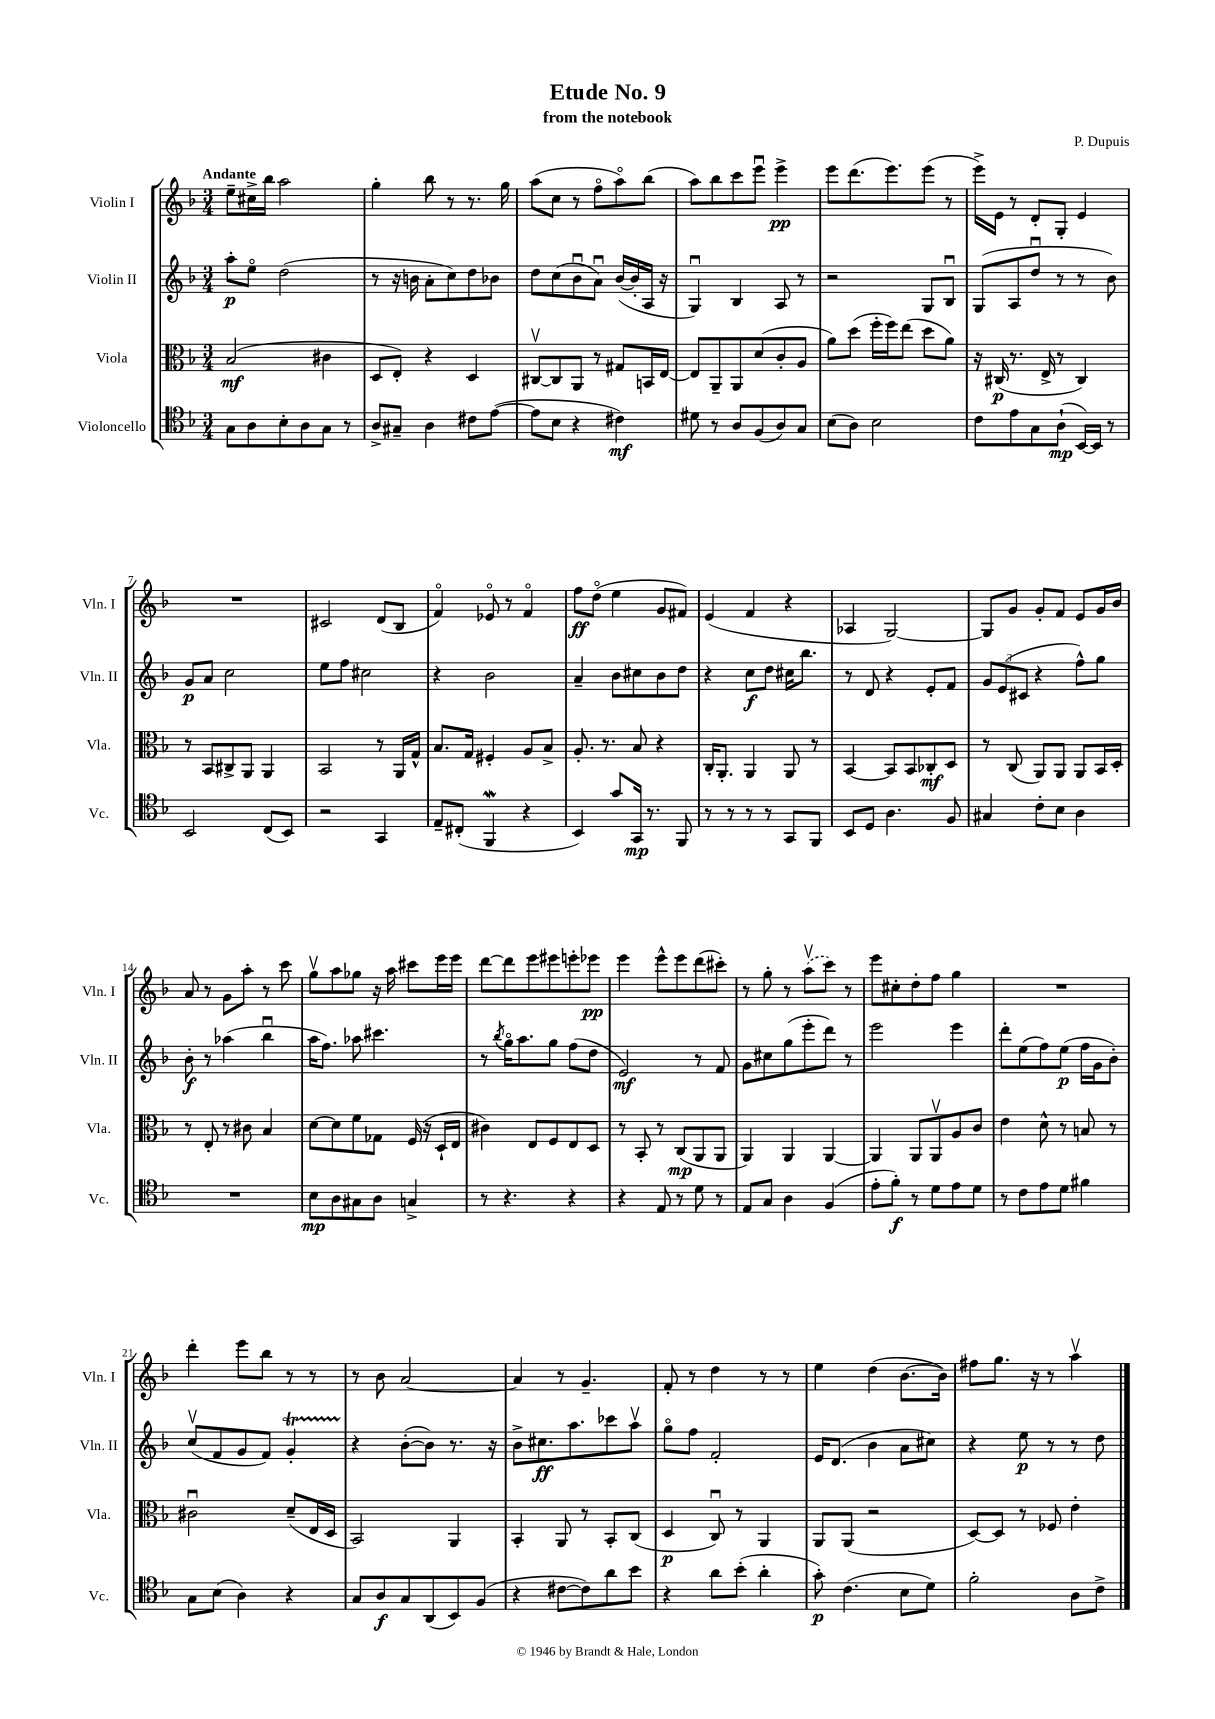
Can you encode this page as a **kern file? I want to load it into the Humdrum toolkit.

**kern	**kern	**kern	**kern
*staff4	*staff3	*staff2	*staff1
*clefC4	*clefC3	*clefG2	*clefG2
*k[b-]	*k[b-]	*k[b-]	*k[b-]
*M3/4	*M3/4	*M3/4	*M3/4
8G	(2B-	8aa'	8ee~
8A	.	8eeo	16cc#^
.	.	.	16bb-
8B-'	.	(2dd	2aa
8A	.	.	.
8G	4c#	.	.
8r	.	.	.
=	=	=	=
8A^	8D	8r	4gg'
8G#~	8E')	16r	.
.	.	16b	.
4A	4r	8a'	8bb-
.	.	8cc)	8r
8c#	4D	8dd	8.r
([8e	.	8b-	.
.	.	.	16gg
=	=	=	=
8e]	[8C#v	8dd	(8aa
8B-	8C#]	(8cc	8cc
4r	8AA	8b-u	8r
.	8r	8au)	8ffo
4c#)	8G#	([16b-	8aao)
.	.	16b-']	.
.	16BB	16A	(8bb-
.	[16E	16r	.
=	=	=	=
8d#	8E]	4Gu)	8aa)
8r	8AA~	.	8bb-
8A	8AA	4B-	8ccc
(8F	(8d	.	8eeeu
8A)	8c'	8A	4eee^
8G	8A	8r	.
=	=	=	=
(8B-	8a)	2r	8eee
8A)	(8dd	.	(8.ddd
2B-	16ff'	.	.
.	16ff)	.	8.eee)
.	(8ee	.	.
.	8dd	8G	(8eee
.	8a)	8B-u	8r
=	=	=	=
8c	16r	(8G	16eee^)
.	(16C#	.	16e
8e	8.r	8A	8r
8G	.	8ddu	8d'
.	16E^	.	.
(8A`	8r	8r	8G'
[16BB-)	4C#)	8r	4e
16BB-]	.	.	.
8r	.	8b-)	.
=	=	=	=
2BB-	8r	8g	2.r
.	8BB-	8a	.
.	8C#^	2cc	.
.	8AA	.	.
(8C	4AA	.	.
8BB-)	.	.	.
=	=	=	=
2r	2BB-	8ee	2c#
.	.	8ff	.
.	.	2cc#	.
4GG	8r	.	(8d
.	16AA	.	8B-
.	16G^^	.	.
=	=	=	=
8E~	8.B-	4r	4fo)
(8C#'	.	.	.
.	16G	.	.
4FF	4F#'	2b-	8e-o
.	.	.	8r
4r	8A	.	4fo
.	8B-^	.	.
=	=	=	=
4BB-)	8.A'	4a~	8ff
.	.	.	(8ddo
.	8.r	.	.
8g	.	8b-	4ee
16GG	8B-	8cc#	.
8.r	.	.	.
.	4r	8b-	8g
8FF	.	8dd	8f#)
=	=	=	=
8r	16C'	4r	(4e
.	8.AA'	.	.
8r	.	.	.
8r	4AA	8cc	4f
8r	.	8dd	.
8GG	8AA	16cc#	4r
.	.	8.bb-	.
8FF	8r	.	.
=	=	=	=
8BB-	[4BB-	8r	4A-
8D	.	8d	.
4.A	8BB-]	4r	[2G)
.	8BB-	.	.
.	8C-'	8e'	.
8F	8D	8f	.
=	=	=	=
4G#	8r	12g	8G]
.	.	(12e	.
.	(8C	.	8g
.	.	12c#	.
8c'	8AA)	4r	8g'
8B-	8AA	.	8f
4A	8AA	8ff^^)	8e
.	16BB-	8gg	16g
.	16D'	.	16b-
=	=	=	=
2.r	8r	8b-'	8a
.	8E'	8r	8r
.	8r	(4aa-	8g
.	8c#	.	8aa'
.	4B-	4bb-u	8r
.	.	.	8ccc
=	=	=	=
8B-	[8d	16aa	8ggv
.	.	8.ff)	.
8A	8d]	.	8aa
8G#	8f	8aa-	8gg-
8A	8G-	4.ccc#	16r
.	.	.	16aa
4G^	(16F	.	8ccc#
.	16r	.	.
.	16D`	.	16eee
.	16E	.	16eee
=	=	=	=
8r	4c#)	8r	[8ddd
.	.	8qbb-	.
4.r	.	16ggo	8ddd]
.	.	8.aa	.
.	8E	.	8eee
.	8F	8gg	8eee#
4r	8E	(8ff	8eee'
.	8D	8dd	8eee-
=	=	=	=
4r	8r	2e)	4eee
.	8BB-'	.	.
8E	8r	.	8eee^^
8r	(8C	.	8eee
8d	8AA	8r	(8ddd
8r	8AA	8f	8ccc#')
=	=	=	=
8E	4AA)	8g	8r
8G	.	8cc#	8gg'
4A	4AA	(8gg	8r
.	.	8eee'	(8aav
(4F	[4AA	8ddd)	8ccc)
.	.	8r	8r
=	=	=	=
8e'	4AA]	2eee	8eee
8f')	.	.	8cc#'
8r	8AA	.	8dd'
8d	8AAv	.	8ff
8e	8A	4eee	4gg
8d	8c	.	.
=	=	=	=
8r	4e	8ddd'	2.r
8c	.	(8ee	.
8e	8d^^	8ff)	.
8d	8r	(8ee	.
4f#	8B	16ff	.
.	.	16g	.
.	8r	8b-')	.
=	=	=	=
8G	2c#u	(8ccv	4ddd'
(8B-	.	8f	.
4A)	.	8g	8eee
.	.	8f)	8bb-
4r	(8d~	4g'	8r
.	16E	.	8r
.	16D	.	.
=	=	=	=
8G	2BB-)	4r	8r
8A	.	.	8b-
8G	.	([8b-'	[2a
(8AA	.	8b-])	.
8BB-)	4AA	8.r	.
(8F	.	.	.
.	.	16r	.
=	=	=	=
4r	4BB-'	8b-^	4a]
.	.	8.cc#	.
[8c#	8AA	.	8r
.	.	8.aa	.
8c#])	8r	.	4.g~
8a	8BB-'	8ccc-	.
8b-	(8C	8aav	.
=	=	=	=
4r	4D	8ggo	8f'
.	.	8ff	8r
8a	8Cu)	2f'	4dd
(8b-'	8r	.	.
4a'	4AA	.	8r
.	.	.	8r
=	=	=	=
8g')	8AA	16e	4ee
.	.	(8.d	.
(4.c	(8AA	.	.
.	2r	4b-	(4dd
8B-	.	8a	[8.b-
8d)	.	8cc#)	.
.	.	.	16b-])
=	=	=	=
2f'	[8D)	4r	8ff#
.	8D]	.	8.gg
.	8r	8ee	.
.	.	.	16r
.	8F-	8r	8r
8A	4e'	8r	4aav
8c^	.	8dd	.
==	==	==	==
*-	*-	*-	*-
